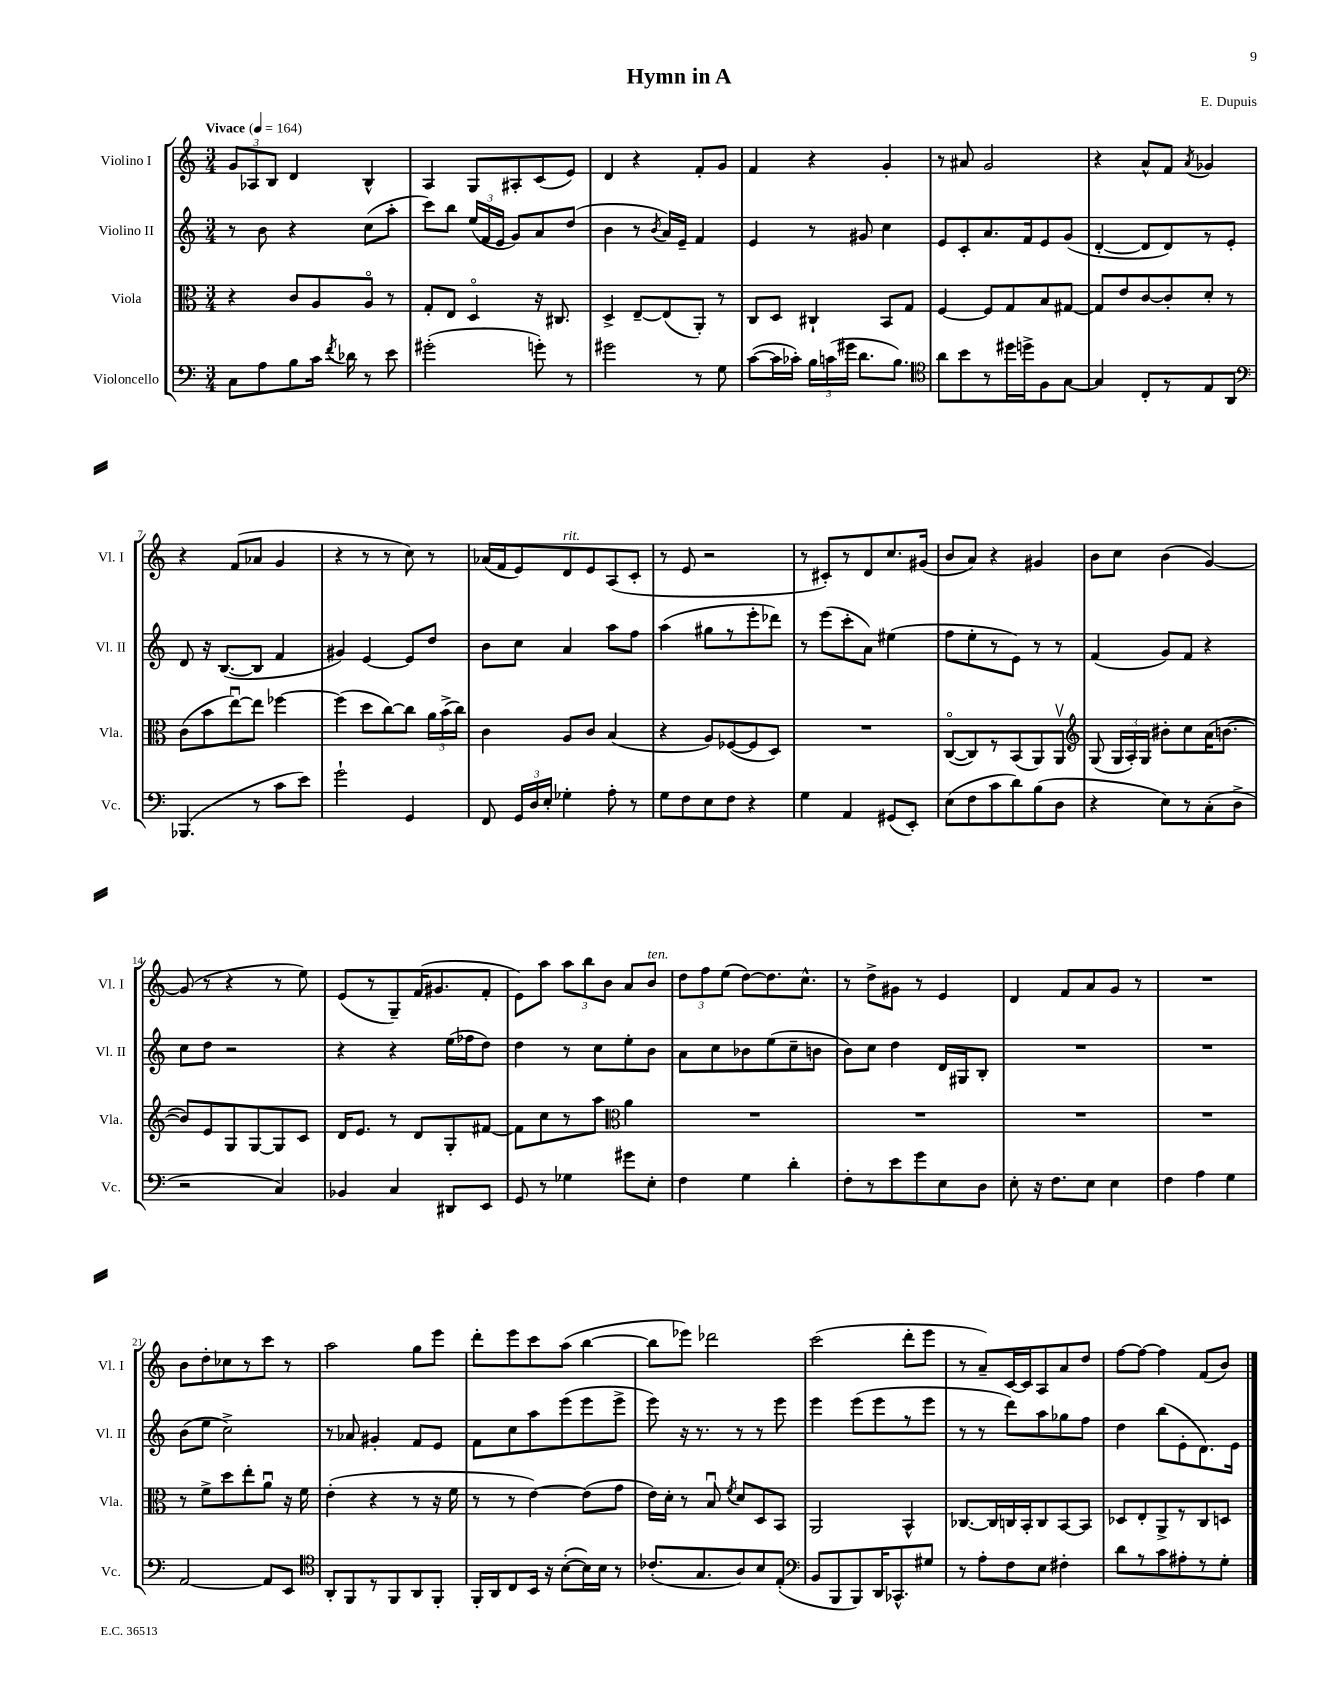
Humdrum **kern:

**kern	**kern	**kern	**kern
*part4	*part3	*part2	*part1
*staff4	*staff3	*staff2	*staff1
*I"Violoncello	*I"Viola	*I"Violino II	*I"Violino I
*I'Vc.	*I'Vla.	*I'Vl. II	*I'Vl. I
*clefF4	*clefC3	*clefG2	*clefG2
*k[]	*k[]	*k[]	*k[]
*M3/4	*M3/4	*M3/4	*M3/4
*MM164	*MM164	*MM164	*MM164
=1	=1	=1	=1
!	!	!	!LO:TX:a:B:t=Vivace
8C\L	4r	8r	12g/L
.	.	.	12A-X/
8A\	.	8b\	.
.	.	.	12B/J
8B\	8c/L	4r	4d/
16c\Jk	8A/	.	.
8qf/	.	.	.
16d-X\	.	.	.
8r	8A/J	(8cc\L	4B^^/
8e\	8r	8aa'\J	.
=2	=2	=2	=2
(2g#X'\	8G'/L	8ccc\L)	4A/
.	8E/J	8bb\J	.
.	4D/	(24ee/LL	8G/L
.	.	24f/	.
.	.	24e/JJ	.
.	.	8g/L)	8A#X'/
8gn'\)	16r	8a/	(8c/
.	8.C#X/	.	.
8r	.	(8dd/J	8e/J)
=3	=3	=3	=3
2g#X\	4D^/	4b\	4d/
.	[8E~/L	8r	4r
.	.	8qb/	.
.	(8E/]	16a/LL)	.
.	.	16e~/JJ	.
8r	8AA'/J)	4f/	8f'/L
8G\	8r	.	8g/J
=4	=4	=4	=4
([8c\L	8C/L	4e/	4f/
16c\L]	8D/J	.	.
16c-X'\JJ)	.	.	.
24B\LL	4C#X`/	8r	4r
(24cn\	.	.	.
24g#X\JJ	.	.	.
8.d\L	.	8g#X/	.
.	8BB/L	4cc\	4g'/
8.B\J)	.	.	.
.	8G/J	.	.
=5	=5	=5	=5
*clefC4	*	*	*
8a\L	[4F/	8e/L	8r
8b\	.	8c'/	8a#X/
8r	8F/L]	8.a/	2g/
16dd#X\L	8G/	.	.
16ddn^\J	.	16f/k	.
8F\	8B/	8e/	.
[8G\J	[8G#X/J	(8g/J	.
=6	=6	=6	=6
4G/]	8G#/L]	[4d'/	4r
.	8e/	.	.
8C'/L	[8c/	8d/L]	8a^^/L
8r	8c'/]	8d/)	8f/J
.	.	.	8qa/
8E/	8d'/J	8r	4g-X/
8AA/J	8r	8e'/J	.
!!LO:LB:g=z
=7	=7	=7	=7
*clefF4	*	*	*
(4.BBB-X/	(8c\L	8d/	4r
.	8b\	16r	.
.	.	([8.B/L	.
.	[8eeu\)	.	(8f/L
8r	8ee\J]	8B/J]	8a-X/J
8c\L	[4ff-X\	4f/	4g/
8e\J)	.	.	.
=8	=8	=8	=8
2g`\	(4ff-\]	4g#X/)	4r
.	8dd\L	[4e/	8r
.	[8cc\)	.	8r
4GG/	8cc\J]	8e/L]	8cc\)
.	24a\LL	8dd/J	8r
.	(24b^\	.	.
.	24cc\JJ)	.	.
=9	=9	=9	=9
8FF/	4c\	8b\L	(16a-X/LL
.	.	.	16f/J
24GG/LL	.	8cc\J	8e/)
24D/	.	.	.
24E'/JJ	.	.	.
!	!	!	!LO:TX:a:i:t=rit.
4G-X'\	8A/L	4a/	8d/
.	8c/J	.	8e/
8A'\	(4B/	8aa\L	(8A/
8r	.	8ff\J	8c'/J
=10	=10	=10	=10
8G\L	4r	(4aa\	8r
8F\	.	.	8e/
8E\	8A/L)	8gg#X\L	2r
8F\J	([8F-X/	8r	.
4r	8F-/]	8eee'\	.
.	8D/J)	8ddd-X\J)	.
=11	=11	=11	=11
4G\	2.r	8r	8r
.	.	(8eee\L	8c#X'/L)
4AA/	.	8ccc'\	8r
.	.	8a\J)	8d/
(8GG#X/L	.	(4ee#X\	8.cc/
8EE'/J)	.	.	.
.	.	.	(16g#X/Jk
=12	=12	=12	=12
(8E\L	([8C/L	8ff\L	8b/L
8F\	8C/])	8ee'\	8a/J)
8c\	8r	8r	4r
8d\)	(8BB/	8e\J)	.
(8B\	8AA/)	8r	4g#X/
8D\J	8AAv/J	8r	.
=13	=13	=13	=13
*	*clefG2	*	*
4r	(8G/	(4f/	8b\L
.	24G/LL	.	8cc\J
.	24A'/)	.	.
.	24G/JJ	.	.
8E\L)	8b#X'\L	8g/L)	(4b\
8r	8cc\	8f/J	.
(8C'\	(16a\K	4r	[4g/)
.	[8.bn\J	.	.
8D^\J	.	.	.
!!LO:LB:g=z
=14	=14	=14	=14
2r	8b/L])	8cc\L	(8g/]
.	8e/	8dd\J	8r
.	8G/	2r	4r
.	[8G/	.	.
4C/)	8G/]	.	8r
.	8c/J	.	8ee\)
=15	=15	=15	=15
4BB-X/	16d/KL	4r	(8e/L
.	8.e/J	.	.
.	.	.	8r
4C/	8r	4r	8G~/)
.	8d/L	.	(16f/K
.	.	.	8.g#X/
8DD#X/L	8G'/	(16ee\LL	.
.	.	16ff-X\J	.
8EE/J	[8f#X/J	8dd\J)	8f'/J
=16	=16	=16	=16
8GG/	8f#\L]	4dd\	8e\L)
8r	8cc\	.	8aa\J
4G-X\	8r	8r	12aa\L
.	.	.	12bb\
.	8aa\J	8cc\L	.
.	.	.	12b\J
*	*clefC3	*	*
8g#X\L	4a\	8ee'\	8a/L
!	!	!	!LO:TX:a:i:t=ten.
8E'\J	.	8b\J	8b/J
=17	=17	=17	=17
4F\	2.r	8a\L	12dd\L
.	.	.	12ff\
.	.	8cc\	.
.	.	.	(12ee\J
4G\	.	8b-X\	[8dd\L)
.	.	(8ee\	8.dd\]
4d'\	.	8cc~\	.
.	.	.	8.cc^^\J
.	.	8bn\J	.
=18	=18	=18	=18
8F'\L	2.r	8b\L)	8r
8r	.	8cc\J	8dd^\L
8e\	.	4dd\	8g#X\J
8g\	.	.	8r
8E\	.	16d/LL	4e/
.	.	16G#X/J	.
8D\J	.	8B'/J	.
=19	=19	=19	=19
8E'\	2.r	2.r	4d/
16r	.	.	.
8.F\L	.	.	.
.	.	.	8f/L
8E\J	.	.	8a/
4E\	.	.	8g/J
.	.	.	8r
=20	=20	=20	=20
4F\	2.r	2.r	2.r
4A\	.	.	.
4G\	.	.	.
!!LO:LB:g=z
=21	=21	=21	=21
[2AA/	8r	(8b\L	8b\L
.	8f^\L	8ee\J	8dd'\
.	8dd\	2cc^\)	8cc-X\
.	8ee'\	.	8r
8AA/L]	8au\J	.	8ccc\J
8EE/J	16r	.	8r
.	16f\	.	.
=22	=22	=22	=22
*clefC4	*	*	*
8AA'/L	(4e'\	8r	2aa\
8FF/	.	8a-X/	.
8r	4r	4g#X'/	.
8FF/	.	.	.
8AA/	8r	8f/L	8gg\L
8FF'/J	16r	8e/J	8eee\J
.	16f\	.	.
=23	=23	=23	=23
16FF'/LL	8r	8f\L	8ddd'\L
16AA/J	.	.	.
8C/	8r	8cc\	8eee\
16BB/Jk	[4e\)	8aa\	8ccc\
16r	.	.	.
([8B'\L	.	(8eee\	(8aa\J
16B\L])	(8e\L]	8eee\	[4bb\
16B\JJ	.	.	.
8r	8g\J	8eee^\J	.
=24	=24	=24	=24
(8.c-X'/L	16e\LL)	8eee\)	8bb\L]
.	16d'\JJ	.	.
.	8r	16r	8eee-X\J)
8.G/	.	8.r	.
.	8Bu/	.	2ddd-X\
.	8qf/	.	.
8A/)	8d/L	8r	.
8B/	8D/	8r	.
(8E'/J	8BB/J	8eee\	.
=25	=25	=25	=25
*clefF4	*	*	*
8BB/L	2AA/	4eee\	(2ccc\
8BBB/	.	.	.
8BBB/)	.	(8eee\L	.
16DD/K	.	8eee\	.
8.CC-X^^/	.	.	.
.	4BB^^/	8r	8ddd'\L
8G#X/J	.	8eee\J	8eee\J
=26	=26	=26	=26
8r	[8.C-X/L	8r	8r
8A'\L	.	8r	8a~/L)
.	16C-/L]	.	.
8F\	16Cn/	8ddd\L)	[16c/L
.	16BB'/J	.	16c/J]
8E\J	8C/	8aa\	8A/
4F#X'\	[8BB/	8gg-X\	8a/
.	8BB/J]	8ff\J	8dd/J
=27	=27	=27	=27
8d\L	8D-X/L	4dd\	[8ff\L
8r	8E'/	.	8ff\J_
8c\	8AA^/	(8bb\L	4ff\]
8A#X'\	8r	8e'\	.
8r	8C/	8.d\)	(8f/L
8G'\J	8Dn/J	.	8b/J)
.	.	16e\Jk	.
==	==	==	==
*-	*-	*-	*-
